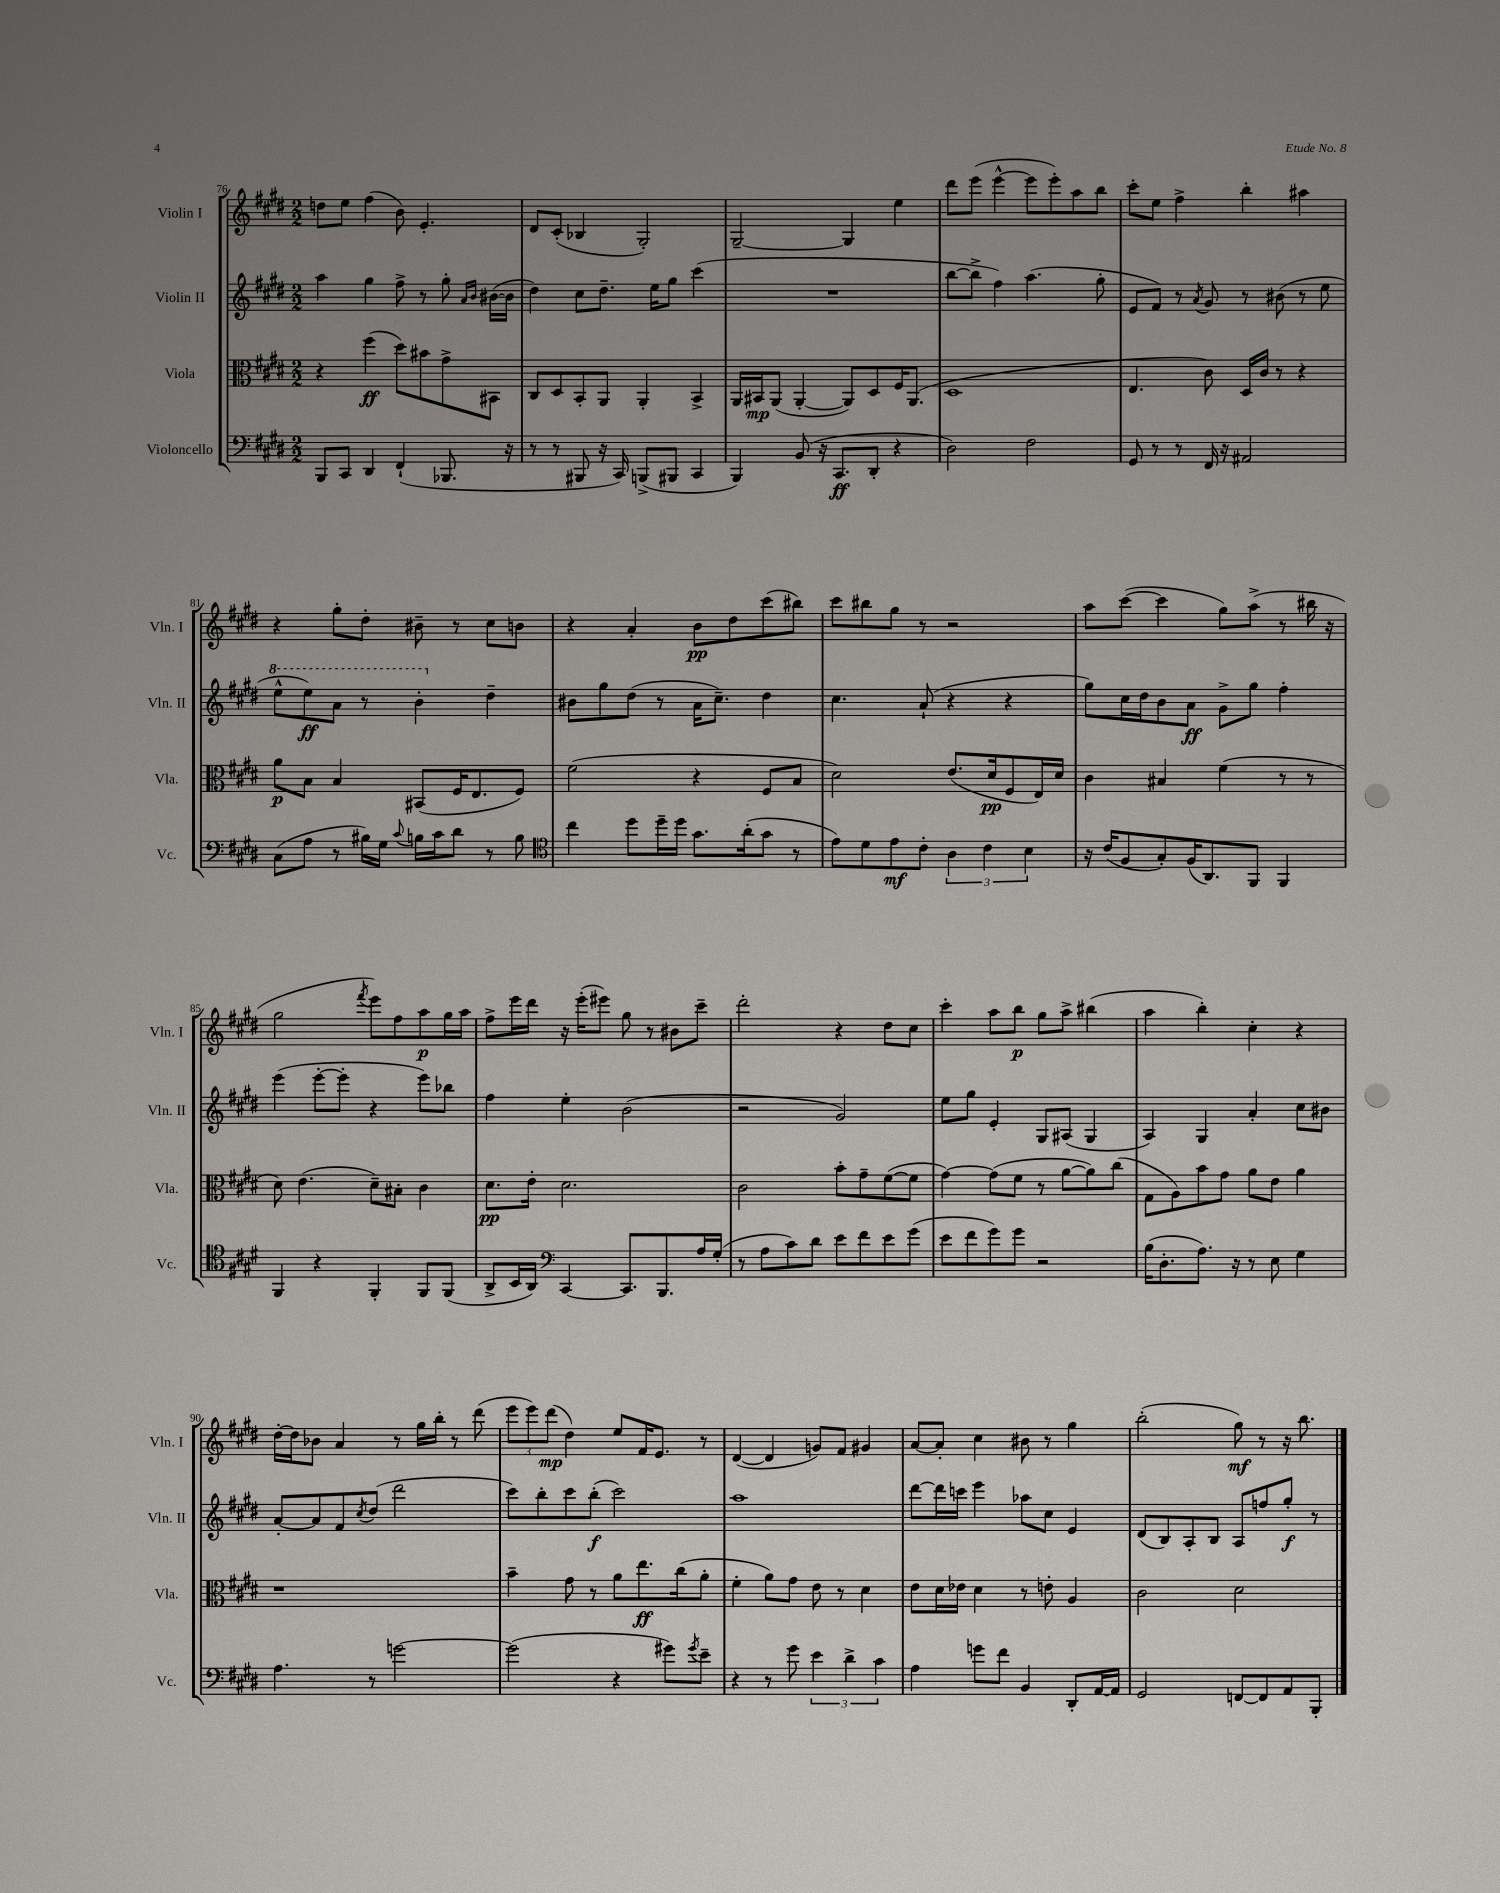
<<
\new StaffGroup <<
\new Staff = "s0" \with { instrumentName = "Violin I" shortInstrumentName = "Vln. I" } {
    \clef treble \key e \major \numericTimeSignature \time 2/2
    d''8 e''8 fis''4( b'8) e'4.-. |
    dis'8 cis'8-.( bes4 gis2-.) |
    gis2~-- gis4 e''4 |
    dis'''8 e'''8( e'''4~-^ e'''8 e'''8-.) a''8 b''8 |
    cis'''8-. e''8 fis''4-> b''4-. ais''4 |
    r4 gis''8-. dis''8-. bis'8-- r8 cis''8 b'8 |
    r4 a'4-. b'8\pp dis''8 cis'''8( bis''8) |
    cis'''8 bis''8 gis''8 r8 r2 |
    a''8 cis'''8~( cis'''4 gis''8) a''8->( r8 bis''16 r16 |
    gis''2 \acciaccatura { fis'''8 } e'''8) fis''8 a''8\p gis''16 a''16 |
    fis''8-> e'''16 dis'''16 r16 e'''16-.( eis'''8) gis''8 r8 bis'8 cis'''8-- |
    dis'''2-. r4 dis''8 cis''8 |
    cis'''4-. a''8 b''8\p gis''8 a''8-> bis''4( |
    a''4 b''4-.) cis''4-. r4 |
    dis''16~-. dis''16 bes'8 a'4 r8 gis''16 b''16-. r8 dis'''8( |
    \tuplet 3/2 { e'''8 e'''8) dis'''8\mp( } dis''4) e''8 fis'16 e'8. r8 |
    dis'4~( dis'4 g'8) fis'8 gis'4 |
    a'8~ a'8-. cis''4 bis'8 r8 gis''4 |
    b''2-.( gis''8\mf) r8 r16 b''8. \bar "|." |
}
\new Staff = "s1" \with { instrumentName = "Violin II" shortInstrumentName = "Vln. II" } {
    \clef treble \key e \major \numericTimeSignature \time 2/2
    a''4 gis''4 fis''8-> r8 gis''8-. \grace { a'16 b'16 } bis'16~( bis'16 |
    dis''4) cis''8 dis''8.-- e''16 gis''8 cis'''4( |
    R1 |
    b''8~ b''8-> fis''4) a''4.( gis''8-. |
    e'8 fis'8) r8 \acciaccatura { a'8 } gis'8 r8 bis'8( r8 e''8 |
    \ottava #1 e'''8-^ e'''8\ff) a''8 r8 b''4-. \ottava #0 dis''4-- |
    bis'8 gis''8 dis''8( r8 a'16 cis''8.--) dis''4 |
    cis''4. a'8-!( r4 r4 |
    gis''8) cis''16 dis''16 b'8 a'8\ff gis'8-> gis''8 fis''4-. |
    e'''4( e'''8~-. e'''8-. r4 e'''8) bes''8 |
    fis''4 e''4-. b'2( |
    r2 gis'2) |
    e''8 gis''8 e'4-. gis8 ais8( gis4 |
    a4) gis4 a'4-. cis''8 bis'8 |
    a'8~-. a'8 fis'8 \acciaccatura { cis''8 } dis''8( dis'''2 |
    cis'''8) b''8-. cis'''8 b''8-.\f( cis'''2) |
    a''1 |
    dis'''8~ dis'''16 c'''16 e'''4 aes''8 cis''8 e'4 |
    dis'8( b8) a8-. b8 a8 f''8 gis''8-.\f r8 \bar "|." |
}
\new Staff = "s2" \with { instrumentName = "Viola" shortInstrumentName = "Vla." } {
    \clef alto \key e \major \numericTimeSignature \time 2/2
    r4 fis''4\ff( dis''8) bis'8 gis'8-> bis,8 |
    cis8 dis8 b,8-. a,8 a,4-. b,4-> |
    a,16 bis,16\mp a,8( a,4~-. a,8) dis8 fis16 a,8.( |
    dis1 |
    e4. cis'8) dis16 cis'16 r8 r4 |
    a'8\p b8 b4 bis,8( fis16 e8. fis8) |
    fis'2( r4 fis8 b8 |
    dis'2) e'8.( dis'16\pp fis8 e16) dis'16 |
    cis'4 bis4 fis'4( r8 r8 |
    dis'8) e'4.( dis'8--) bis8-. cis'4 |
    dis'8.\pp e'16-. dis'2. |
    cis'2 b'8-. gis'8-- fis'8~( fis'8 |
    gis'4~) gis'8( fis'8 r8 a'8~ a'8) cis''8( |
    gis8 a8) b'8 gis'8 a'8 e'8 a'4 |
    r1 |
    b'4-- gis'8 r8 a'8 e''8.\ff cis''16( a'8-. |
    fis'4-. a'8) gis'8 e'8 r8 dis'4 |
    e'8 dis'16 ees'16 dis'4 r8 e'8-. a4 |
    cis'2 dis'2 \bar "|." |
}
\new Staff = "s3" \with { instrumentName = "Violoncello" shortInstrumentName = "Vc." } {
    \clef bass \key e \major \numericTimeSignature \time 2/2
    b,,8 cis,8 dis,4 fis,4-!( bes,,8. r16 |
    r8 r8 bis,,8 r16 cis,16) b,,8->( bis,,8 cis,4 |
    b,,4) b,8( r16 cis,8.\ff dis,8-. r4 |
    dis2) fis2 |
    gis,8 r8 r8 fis,16 r16 ais,2 |
    cis8( a8 r8 bis16) gis16 \appoggiatura { cis'8 } b16 cis'16 dis'8 r8 b8 |
    \clef tenor cis''4 dis''8 dis''16-- dis''16 gis'8. a'16-.( gis'8 r8 |
    e'8) dis'8 e'8\mf cis'8-. \tuplet 3/2 { a4 cis'4 b4 } |
    r16 cis'16( fis8 gis8-.) fis16( a,8.) fis,8 fis,4 |
    fis,4 r4 fis,4-. fis,8 fis,8( |
    a,8-> b,16 a,16) \clef bass cis,4~ cis,8. b,,8. a16 gis16-.( |
    r8 a8 cis'8) dis'8 e'8 fis'8 e'8 gis'8( |
    e'8 fis'8 gis'8) gis'8 r2 |
    b16( dis8.-. a8.) r16 r8 e8 gis4 |
    a4. r8 g'2~ |
    g'2( r4 gis'8) \acciaccatura { gis'8 } e'8-- |
    r4 r8 gis'8 \tuplet 3/2 { e'4 dis'4-> cis'4 } |
    a4 g'8 fis'8 b,4 dis,8-. a,16~ a,16 |
    gis,2 f,8~ f,8 a,8 b,,8-. \bar "|." |
}
>>
>>
\layout { \context { \Score currentBarNumber = #76 } }
